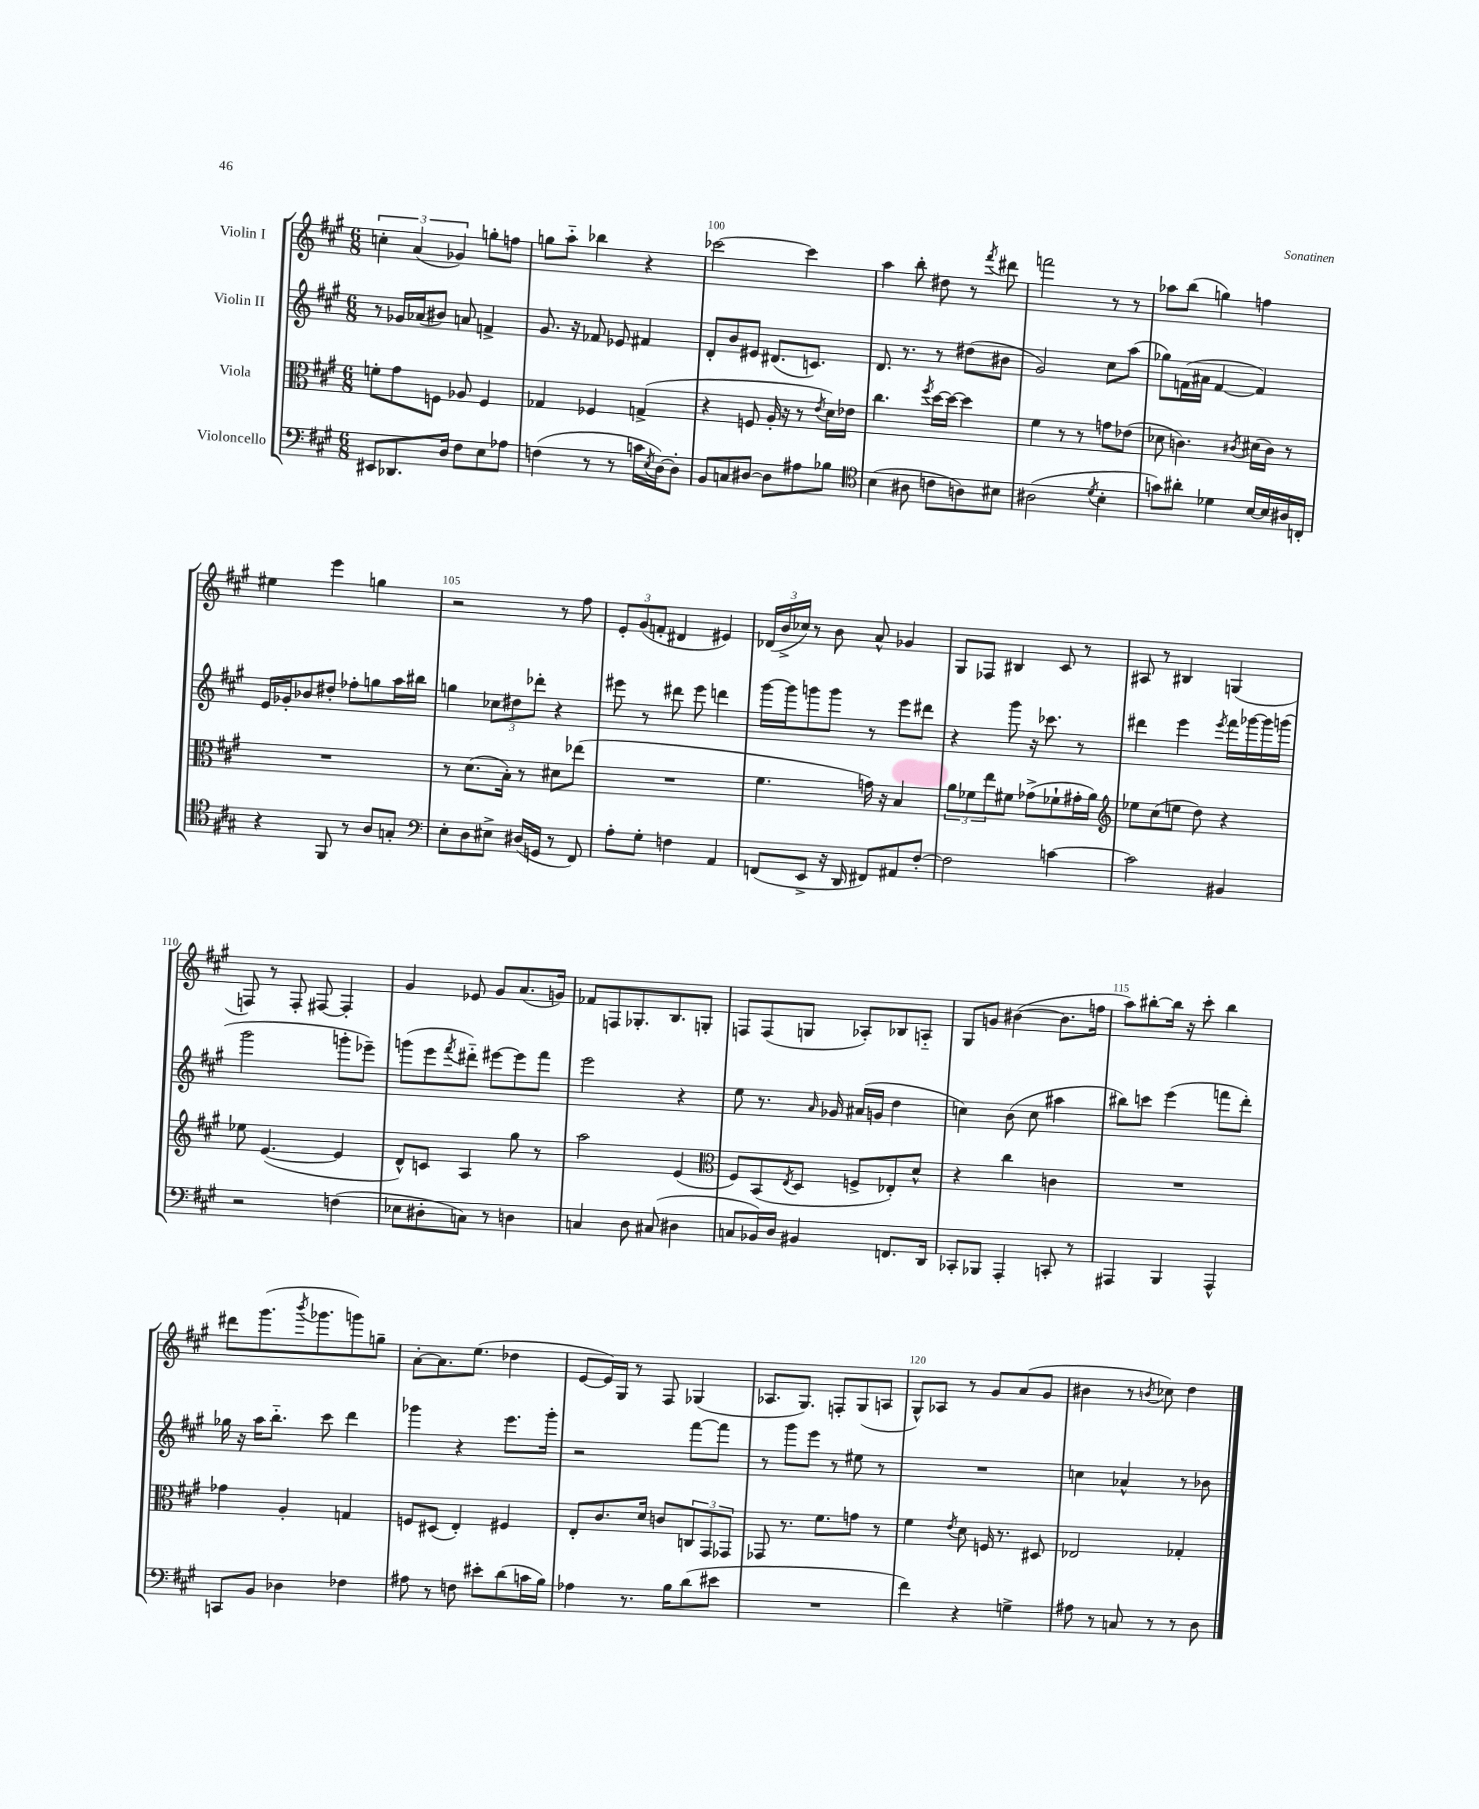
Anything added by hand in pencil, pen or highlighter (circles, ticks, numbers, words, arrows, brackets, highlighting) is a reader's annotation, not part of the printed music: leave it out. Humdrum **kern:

**kern	**kern	**kern	**kern
*staff4	*staff3	*staff2	*staff1
*clefF4	*clefC3	*clefG2	*clefG2
*k[f#c#g#]	*k[f#c#g#]	*k[f#c#g#]	*k[f#c#g#]
*M6/8	*M6/8	*M6/8	*M6/8
8EE#	8f'	8r	6cc'
8.DD-	8g#	16g-	.
.	.	.	(6a
.	.	(16a-	.
.	8F	8b#)	.
16D	.	.	.
.	.	.	6g-)
8F#	8A-	8a	.
8E	4F	4f^	8gg'
8A-	.	.	8ff
=	=	=	=
(4F	4G-	8.g#	8gg
.	.	.	8aa'~
.	.	16r	.
8r	4F-	8f-	4bb-
8r	.	8e-	.
16c	(4G^	4f#	4r
8qE	.	.	.
[16D)	.	.	.
8D']	.	.	.
=	=	=	=
8BB	4r	8d'	[2ccc-
8C	.	8b	.
[8D#	8F	8e#	.
8D#]	16A'	(8.d#	.
.	16r	.	.
8A#	8r	.	4ccc-]
.	.	8.c)	.
.	8qe	.	.
8B-	16d)	.	.
.	16e-	.	.
=	=	=	=
*clefC4	*	*	*
(4B	4.cc#	8.d	4aa
.	.	8.r	.
8A#	.	.	8bb'
.	8qff#	.	.
8c	[16dd	8r	8dd#
.	16dd_	.	.
8A)	4dd]	(8dd#	8r
.	.	.	8qfff#
8B#	.	8b#	8ddd#
=	=	=	=
(2A#	4f#	2g#)	2fff
.	8r	.	.
.	8r	.	.
8qd	.	.	.
4B'	8g	8cc#	8r
.	(8e-	(8aa	8r
=	=	=	=
8g)	8d-	8gg-)	8aa-
8a#'	4.c)	(16f	(8bb
.	.	16a#	.
4d-	.	[4f	4gg)
.	8qc#	.	.
[16B	(16d#	4f])	4ff
16B]	16c#)	.	.
16A#	8r	.	.
16C'	.	.	.
=	=	=	=
4r	2.r	16e	4ee#
.	.	16g-'	.
.	.	8b-	.
8FF#	.	8dd#'	4eee
8r	.	8ff-'	.
8A	.	8gg	4gg
8G'	.	16aa	.
.	.	16bb#	.
=	=	=	=
*clefF4	*	*	*
8E'	8r	4gg	2r
8D	(8.d	.	.
8E#^	.	12cc-	.
.	16B')	.	.
.	.	12dd#	.
(16D#	8r	.	.
.	.	12ddd-'	.
16GG	.	.	.
8r	8d#	4r	8r
8FF#)	(8ee-	.	8ff#
=	=	=	=
8A'	2.r	8eee#	12e'
.	.	.	(12g#
8G#'	.	8r	.
.	.	.	12f'
4F	.	8ddd#	4d#
.	.	8eee#	.
4AA	.	4ddd	4e#)
=	=	=	=
(8FF	4.f#	[16ggg#	(24d-
.	.	.	24b^
.	.	16ggg#]	.
.	.	.	24cc-)
8EE^	.	8ggg	8r
16r	.	8ggg	8b
16DD	.	.	.
8FF#)	16g)	8r	8a^^
.	16r	.	.
8AA#	4B	8eee	4g-
[8F#'	.	8ddd#	.
=	=	=	=
2F#]	12a	4r	8G#
.	12f-	.	.
.	.	.	8F-
.	12ee	.	.
.	8f#	8ggg#	4B#
.	(8g-^	16r	.
.	.	8.ccc-	.
[4c	8f-`	.	8c#
.	16g#'	8r	8r
.	16a)	.	.
=	=	=	=
*	*clefG2	*	*
2c]	8ee-	4ddd#	8A#
.	(8cc#	.	8r
.	8ee	4eee	4B#
.	8dd)	.	.
.	.	8qeee	.
4BB#	4r	16fff#	(4G
.	.	[16ggg-	.
.	.	16ggg-]	.
.	.	(16ggg	.
=	=	=	=
2r	8ee-	2ggg#	8F)
.	([4.e	.	8r
.	.	.	8F'
.	.	.	[8F#
(4F	4e]	8ggg'	4F#']
.	.	8eee-~)	.
=	=	=	=
8E-	8d^^)	(8ggg	4g#
8D#'	8c	8eee	.
.	.	8qfff#	.
8C)	4A	8ddd#'~)	8e-
8r	.	[8eee#	8g#
4D	8gg#	8eee#]	(8.a
.	8r	8fff#	.
.	.	.	16g)
=	=	=	=
4C	2aa	2eee	8f-
.	.	.	8F
8D	.	.	8.G-'
(8C#	.	.	.
.	.	.	8.B
4D#	(4e	4r	.
.	.	.	8G'
=	=	=	=
*	*clefC3	*	*
8C	8F#)	8ee	8F
16BB-)	(8BB	8.r	(8F
16D	.	.	.
.	8qE	.	.
4BB#	8D	.	8G
.	.	16qqa	.
.	.	16g-	.
.	8F^	(16a#	8A-')
.	.	16g	.
8.FF	8E-')	4dd	8B-
.	8d^^	.	8A'~
16DD	.	.	.
=	=	=	=
8CC-'	4r	4cc)	8G#
8BBB-	.	.	8g
4AAA'	4cc#	(8b	([4b#
.	.	8cc	.
8CC'	4c	4aa#	8.b#]
8r	.	.	.
.	.	.	16ff
=	=	=	=
4AAA#	2.r	8bb#)	8aa)
.	.	8ccc	[8bb#'
4BBB	.	(4eee	16bb#]
.	.	.	16r
.	.	.	8ccc#'
4AAA#^^	.	8fff	4bb#
.	.	8ddd')	.
=	=	=	=
8CC	4g-	16gg-	8ddd#
.	.	16r	.
8BB	.	16aa	(8.ggg#
.	.	8.bb'~	.
4D-	4A'	.	.
.	.	.	8qbbb
.	.	.	8.ggg-
.	.	8ccc#	.
4F-	4G	4ddd	8ggg)
.	.	.	8gg~
=	=	=	=
8A#	8F	4ggg-	[8a'
8r	(8D#	.	8.a]
8F	4E')	4r	.
.	.	.	(8.ee
8e#'	.	.	.
(8d	4F#	8.eee	4dd-
16c	.	.	.
16B)	.	16ggg-'	.
=	=	=	=
4A-	8E'	2r	[8e
.	8.c#	.	16e])
.	.	.	16G#
8.r	.	.	8r
.	16d	.	.
.	8c	.	8F#
16B	.	.	.
(8d	12C	[8fff#	(4G-
.	12GG#	.	.
8e#	.	8fff#]	.
.	12GG-	.	.
=	=	=	=
2.r	8GG-	8r	8.A-
.	8.r	8ggg#	.
.	.	.	8.G#)
.	.	8eee	.
.	8.f#	.	.
.	.	8r	8F'
.	8g	8ee#	(8G#
.	8r	8r	8A
=	=	=	=
4f#)	4f#	2.r	8G#^^)
.	.	.	8A-
.	8qe	.	.
4r	8d	.	8r
.	16F	.	8g#
.	8.r	.	.
4G^	.	.	(8a
.	8D#	.	8g#
=	=	=	=
8A#	2E-	4cc	4b#
8r	.	.	.
8C	.	4a-^^	8r
.	.	.	8qb
8r	.	.	8cc-)
8r	4G-'	8r	4dd
8D	.	8b-	.
==	==	==	==
*-	*-	*-	*-
